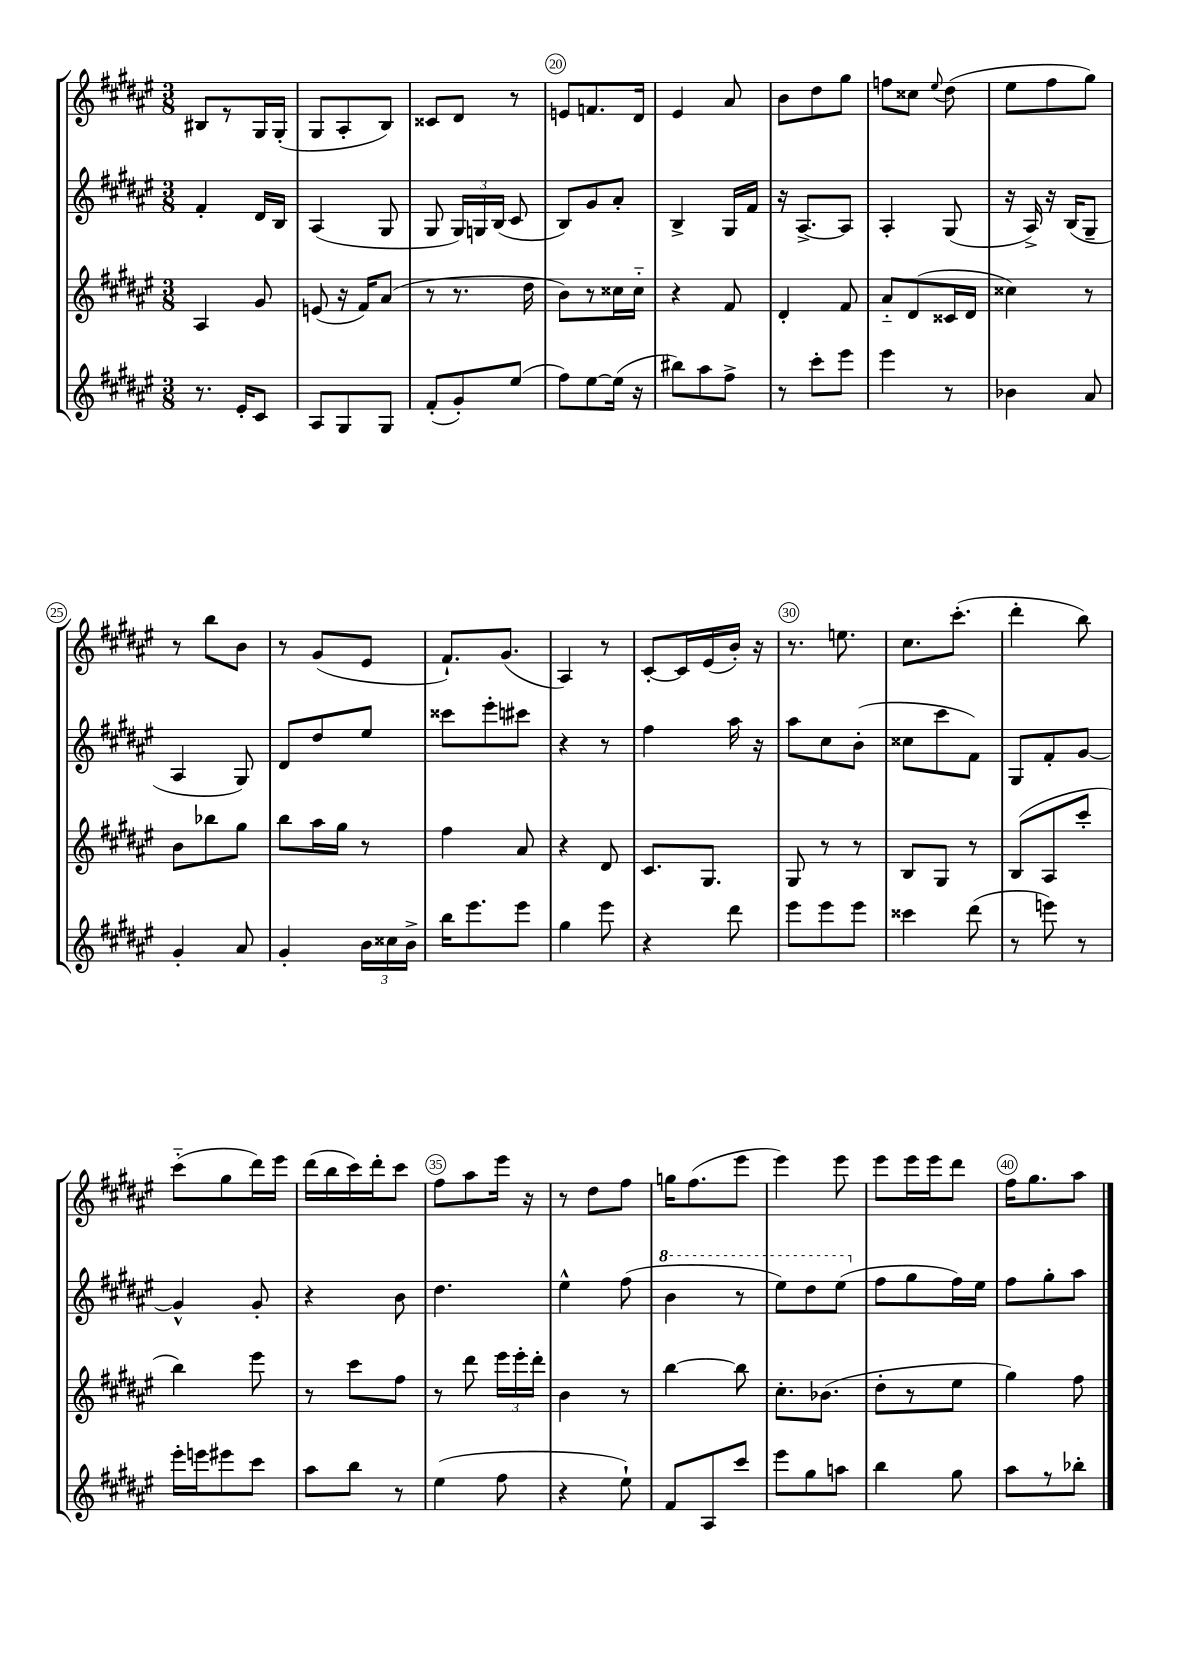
<<
\new StaffGroup <<
\new Staff = "s0" {
    \clef treble \key fis \major \numericTimeSignature \time 3/8
    \autoBeamOff bis8[ r8 gis16 gis16]-.( |
    gis8[ ais8-. b8]) |
    cisis'8[ dis'8] r8 |
    e'8[ f'8. dis'16] |
    eis'4 ais'8 |
    b'8[ dis''8 gis''8] |
    f''8[ cisis''8] \appoggiatura { eis''8 } dis''8( |
    eis''8[ fis''8 gis''8]) |
    r8 b''8[ b'8] |
    r8 gis'8[( eis'8] |
    fis'8.[-!) gis'8.]( |
    ais4) r8 |
    cis'8[~-. cis'16 eis'16( b'16]-.) r16 |
    r8. e''8. |
    cis''8.[ cis'''8.]-.( |
    dis'''4-. b''8) |
    cis'''8[-_( gis''8 dis'''16) eis'''16] |
    dis'''16[( b''16 cis'''16) dis'''16-. cis'''8] |
    fis''8[ ais''8 eis'''16] r16 |
    r8 dis''8[ fis''8] |
    g''16[ fis''8.( eis'''8] |
    eis'''4) eis'''8 |
    eis'''8[ eis'''16 eis'''16 dis'''8] |
    fis''16[ gis''8. ais''8] \bar "|." |
}
\new Staff = "s1" {
    \clef treble \key fis \major \numericTimeSignature \time 3/8
    \autoBeamOff fis'4-. dis'16[ b16] |
    ais4( gis8 |
    gis8 \tuplet 3/2 { gis16[) g16 b16]( } cis'8 |
    b8[) gis'8 ais'8]-. |
    b4-> gis16[ fis'16] |
    r16 ais8.[~-> ais8] |
    ais4-. gis8( |
    r16 ais16->) r16 b16[( gis8]-- |
    ais4 gis8) |
    dis'8[ dis''8 eis''8] |
    cisis'''8[ eis'''8-. cis'''8] |
    r4 r8 |
    fis''4 ais''16 r16 |
    ais''8[ cis''8 b'8]-.( |
    cisis''8[ cis'''8 fis'8]) |
    gis8[ fis'8-. gis'8]~ |
    gis'4-^ gis'8-. |
    r4 b'8 |
    dis''4. |
    eis''4-^ fis''8( |
    \ottava #1 b''4 r8 |
    eis'''8[) dis'''8 eis'''8]( \ottava #0 |
    fis''8[ gis''8 fis''16) eis''16] |
    fis''8[ gis''8-. ais''8] \bar "|." |
}
\new Staff = "s2" {
    \clef treble \key fis \major \numericTimeSignature \time 3/8
    \autoBeamOff ais4 gis'8 |
    e'8( r16 fis'16[) ais'8]( |
    r8 r8. dis''16 |
    b'8[) r8 cisis''16 cisis''16]-_ |
    r4 fis'8 |
    dis'4-. fis'8 |
    ais'8[-_ dis'8( cisis'16 dis'16] |
    cisis''4) r8 |
    b'8[ bes''8 gis''8] |
    b''8[ ais''16 gis''16] r8 |
    fis''4 ais'8 |
    r4 dis'8 |
    cis'8.[ gis8.] |
    gis8 r8 r8 |
    b8[ gis8] r8 |
    b8[( ais8 cis'''8]-. |
    b''4) eis'''8 |
    r8 cis'''8[ fis''8] |
    r8 dis'''8 \tuplet 3/2 { eis'''16[ eis'''16-. dis'''16]-. } |
    b'4 r8 |
    b''4~ b''8 |
    cis''8.[-. bes'8.]( |
    dis''8[-. r8 eis''8] |
    gis''4) fis''8 \bar "|." |
}
\new Staff = "s3" {
    \clef treble \key fis \major \numericTimeSignature \time 3/8
    \autoBeamOff r8. eis'16[-. cis'8] |
    ais8[ gis8 gis8] |
    fis'8[-.( gis'8-.) eis''8]( |
    fis''8[) eis''8~ eis''16]( r16 |
    bis''8[) ais''8 fis''8]-> |
    r8 cis'''8[-. eis'''8] |
    eis'''4 r8 |
    bes'4 ais'8 |
    gis'4-. ais'8 |
    gis'4-. \tuplet 3/2 { b'16[ cisis''16 b'16]-> } |
    b''16[ eis'''8. eis'''8] |
    gis''4 eis'''8 |
    r4 dis'''8 |
    eis'''8[ eis'''8 eis'''8] |
    cisis'''4 dis'''8( |
    r8 e'''8) r8 |
    eis'''16[-. e'''16 eis'''8 cis'''8] |
    ais''8[ b''8] r8 |
    eis''4( fis''8 |
    r4 eis''8-!) |
    fis'8[ ais8 cis'''8] |
    eis'''8[ gis''8 a''8] |
    b''4 gis''8 |
    ais''8[ r8 bes''8]-. \bar "|." |
}
>>
>>
\layout { \context { \Score currentBarNumber = #17 \override BarNumber.break-visibility = ##(#f #t #t) barNumberVisibility = #(every-nth-bar-number-visible 5) \override BarNumber.stencil = #(make-stencil-circler 0.1 0.3 ly:text-interface::print) } }
